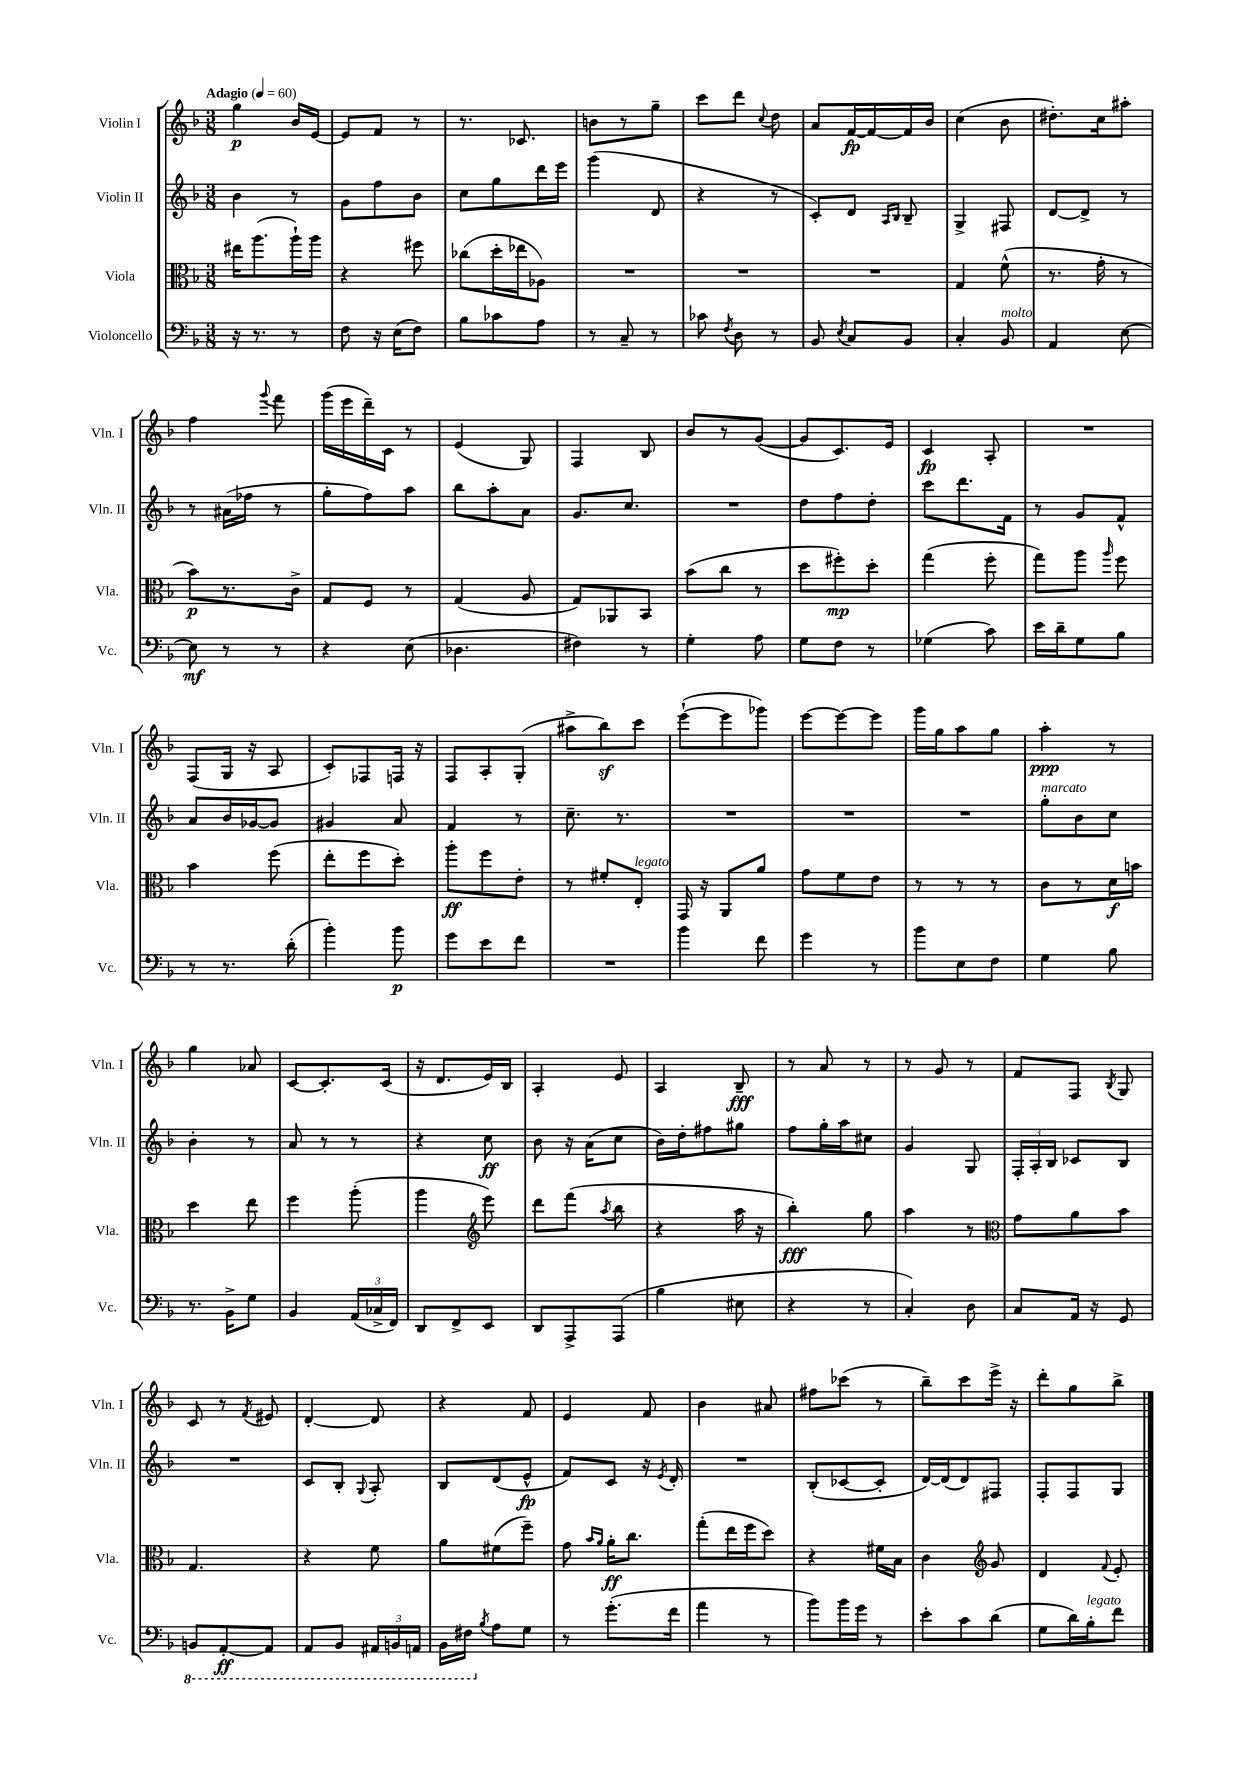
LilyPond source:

<<
\new StaffGroup <<
\new Staff = "s0" \with { instrumentName = "Violin I" shortInstrumentName = "Vln. I" } {
    \clef treble \key f \major \numericTimeSignature \time 3/8 \tempo "Adagio" 4 = 60
    \autoBeamOff g''4\p bes'16[ e'16]~ |
    e'8[ f'8] r8 |
    r8. ces'8. |
    b'8[ r8 g''8]-- |
    c'''8[ d'''8] \appoggiatura { c''8 } d''8 |
    a'8[ f'16~\fp f'16~ f'16 bes'16] |
    c''4( bes'8 |
    dis''8.[-.) c''16 ais''8]-. |
    f''4 \appoggiatura { g'''8 } f'''8 |
    g'''16[( e'''16 d'''16--) c'16] r8 |
    e'4( g8) |
    f4 bes8 |
    bes'8[ r8 g'8]~( |
    g'8[ c'8.) e'16] |
    c'4\fp a8-. |
    R4. |
    f8[( g16] r16 a8 |
    c'8[-.) fes8 f16] r16 |
    f8[ a8-. g8]-.( |
    ais''8[-> bes''8\sf) c'''8] |
    e'''8[~-!( e'''8 ges'''8]) |
    e'''8[~ e'''8~ e'''8] |
    g'''16[ g''16 a''8 g''8] |
    a''4-.\ppp r8 |
    g''4 aes'8 |
    c'8[~ c'8.-. c'16]( |
    r16 d'8.[ e'16) bes16] |
    a4-. e'8 |
    a4 bes8--\fff |
    r8 a'8 r8 |
    r8 g'8 r8 |
    f'8[ f8] \acciaccatura { bes8 } g8 |
    c'8 r8 \acciaccatura { f'8 } eis'8 |
    d'4~-. d'8 |
    r4 f'8 |
    e'4 f'8 |
    bes'4 ais'8 |
    fis''8[ ces'''8]( r8 |
    bes''8[--) c'''8 e'''16]-> r16 |
    d'''8[-. g''8 bes''8]-> \bar "|." |
}
\new Staff = "s1" \with { instrumentName = "Violin II" shortInstrumentName = "Vln. II" } {
    \clef treble \key f \major \numericTimeSignature \time 3/8
    \autoBeamOff bes'4 r8 |
    g'8[ f''8 bes'8] |
    c''8[ g''8 d'''16 e'''16] |
    g'''4( d'8 |
    r4 r8 |
    c'8[-.) d'8] \grace { a16[ bes16] } bes8-- |
    g4-> fis8 |
    d'8[~ d'8]-> r8 |
    r8 ais'16[( fes''16] r8 |
    g''8[-. f''8) a''8] |
    bes''8[ a''8-. a'8] |
    g'8.[ c''8.] |
    R4. |
    d''8[ f''8 d''8]-. |
    c'''8[ d'''8. f'16] |
    r8 g'8[ f'8]-^ |
    a'8[ bes'16 ges'16~ ges'8] |
    gis'4 a'8 |
    f'4 r8 |
    c''8.-- r8. |
    R4. |
    R4. |
    R4. |
    g''8[-.^\markup { \italic "marcato" } bes'8 c''8] |
    bes'4-. r8 |
    a'8 r8 r8 |
    r4 c''8\ff |
    bes'8 r16 a'16[( c''8] |
    bes'16[) d''16-. fis''8 gis''8] |
    f''8[ g''16-. a''16 cis''8] |
    g'4 g8 |
    \tuplet 3/2 { f16[-. a16-. bes16] } ces'8[ bes8] |
    R4. |
    c'8[ bes8]-. \appoggiatura { g8 } a8-. |
    bes8[ d'8( e'8]-^\fp |
    f'8[) c'8] r16 \acciaccatura { e'8 } d'16-. |
    R4. |
    bes8[-.( ces'8~ ces'8]-. |
    d'16[~) d'16( d'8) fis8] |
    f8[-. f8 g8] \bar "|." |
}
\new Staff = "s2" \with { instrumentName = "Viola" shortInstrumentName = "Vla." } {
    \clef alto \key f \major \numericTimeSignature \time 3/8
    \autoBeamOff eis''16[ a''8.( a''16-!) a''16] |
    r4 fis''8 |
    ces''8[( d''16-. ees''16 aes8]) |
    R4. |
    R4. |
    R4. |
    g4 f'8-^( |
    r8. g'16-. r8 |
    bes'8[\p) r8. c'16]-> |
    g8[ f8] r8 |
    g4( a8 |
    g8[) aes,8 bes,8] |
    bes'8[( c''8] r8 |
    d''8[ fis''8-.\mp) d''8]-. |
    g''4( f''8-. |
    g''8[) a''8] \grace { a''16 } f''8 |
    bes'4 f''8( |
    e''8[-. f''8 d''8]-.) |
    a''8[-.\ff f''8 e'8]-. |
    r8 fis'8[-. e8]-.^\markup { \italic "legato" } |
    g,16 r16 a,8[ a'8] |
    g'8[ f'8 e'8] |
    r8 r8 r8 |
    c'8[ r8 d'16\f b'16] |
    d''4 e''8 |
    f''4 a''8-.( |
    a''4 \clef treble e'''8) |
    d'''8[ f'''8]( \acciaccatura { a''8 } bes''8 |
    r4 a''16 r16 |
    bes''4-.\fff) g''8 |
    a''4 r8 |
    \clef alto g'8[ a'8 bes'8] |
    g4. |
    r4 f'8 |
    a'8[ fis'8( f''8]--) |
    g'8 \grace { bes'16[ a'16] } a'16[-.\ff c''8.] |
    g''8[-.( e''16 f''16 d''8]) |
    r4 fis'16[ bes16] |
    c'4 \clef treble g'8 |
    d'4 \appoggiatura { f'8 } e'8-. \bar "|." |
}
\new Staff = "s3" \with { instrumentName = "Violoncello" shortInstrumentName = "Vc." } {
    \clef bass \key f \major \numericTimeSignature \time 3/8
    \autoBeamOff r16 r8. r8 |
    f8 r16 e16[( f8]) |
    bes8[ ces'8 a8] |
    r8 c8-- r8 |
    ces'8 \acciaccatura { f8 } d8 r8 |
    bes,8 \acciaccatura { e8 } c8[ bes,8] |
    c4-. bes,8^\markup { \italic "molto" } |
    a,4 e8~ |
    e8\mf r8 r8 |
    r4 e8( |
    des4. |
    fis4) r8 |
    g4-. a8 |
    g8[ f8] r8 |
    ges4( c'8) |
    e'16[ d'16-- g8 bes8] |
    r8 r8. d'16-.( |
    bes'4-.) bes'8\p |
    g'8[ e'8 f'8] |
    R4. |
    bes'4 f'8 |
    g'4 r8 |
    bes'8[ e8 f8] |
    g4 bes8 |
    r8. bes,16[-> g8] |
    bes,4 \tuplet 3/2 { a,16[( ces16-> f,16]) } |
    d,8[ f,8-> e,8] |
    d,8[ a,,8-> a,,8]( |
    bes4 eis8 |
    r4 r8 |
    c4-.) d8 |
    c8[ a,16] r16 g,8 |
    \ottava #-1 b,,8[ a,,8~-.\ff a,,8] |
    a,,8[ bes,,8] \tuplet 3/2 { ais,,16[ b,,16 a,,16] } |
    bes,,16[ fis,16] \ottava #0 \acciaccatura { bes8 } a8[ g8] |
    r8 g'8.[-.( f'16] |
    a'4 r8 |
    bes'8[) bes'16 g'16] r8 |
    e'8[-. c'8 d'8]( |
    g8[ d'16) bes16-.^\markup { \italic "legato" } f'8] \bar "|." |
}
>>
>>
\layout { \context { \Score \remove "Bar_number_engraver" } }
